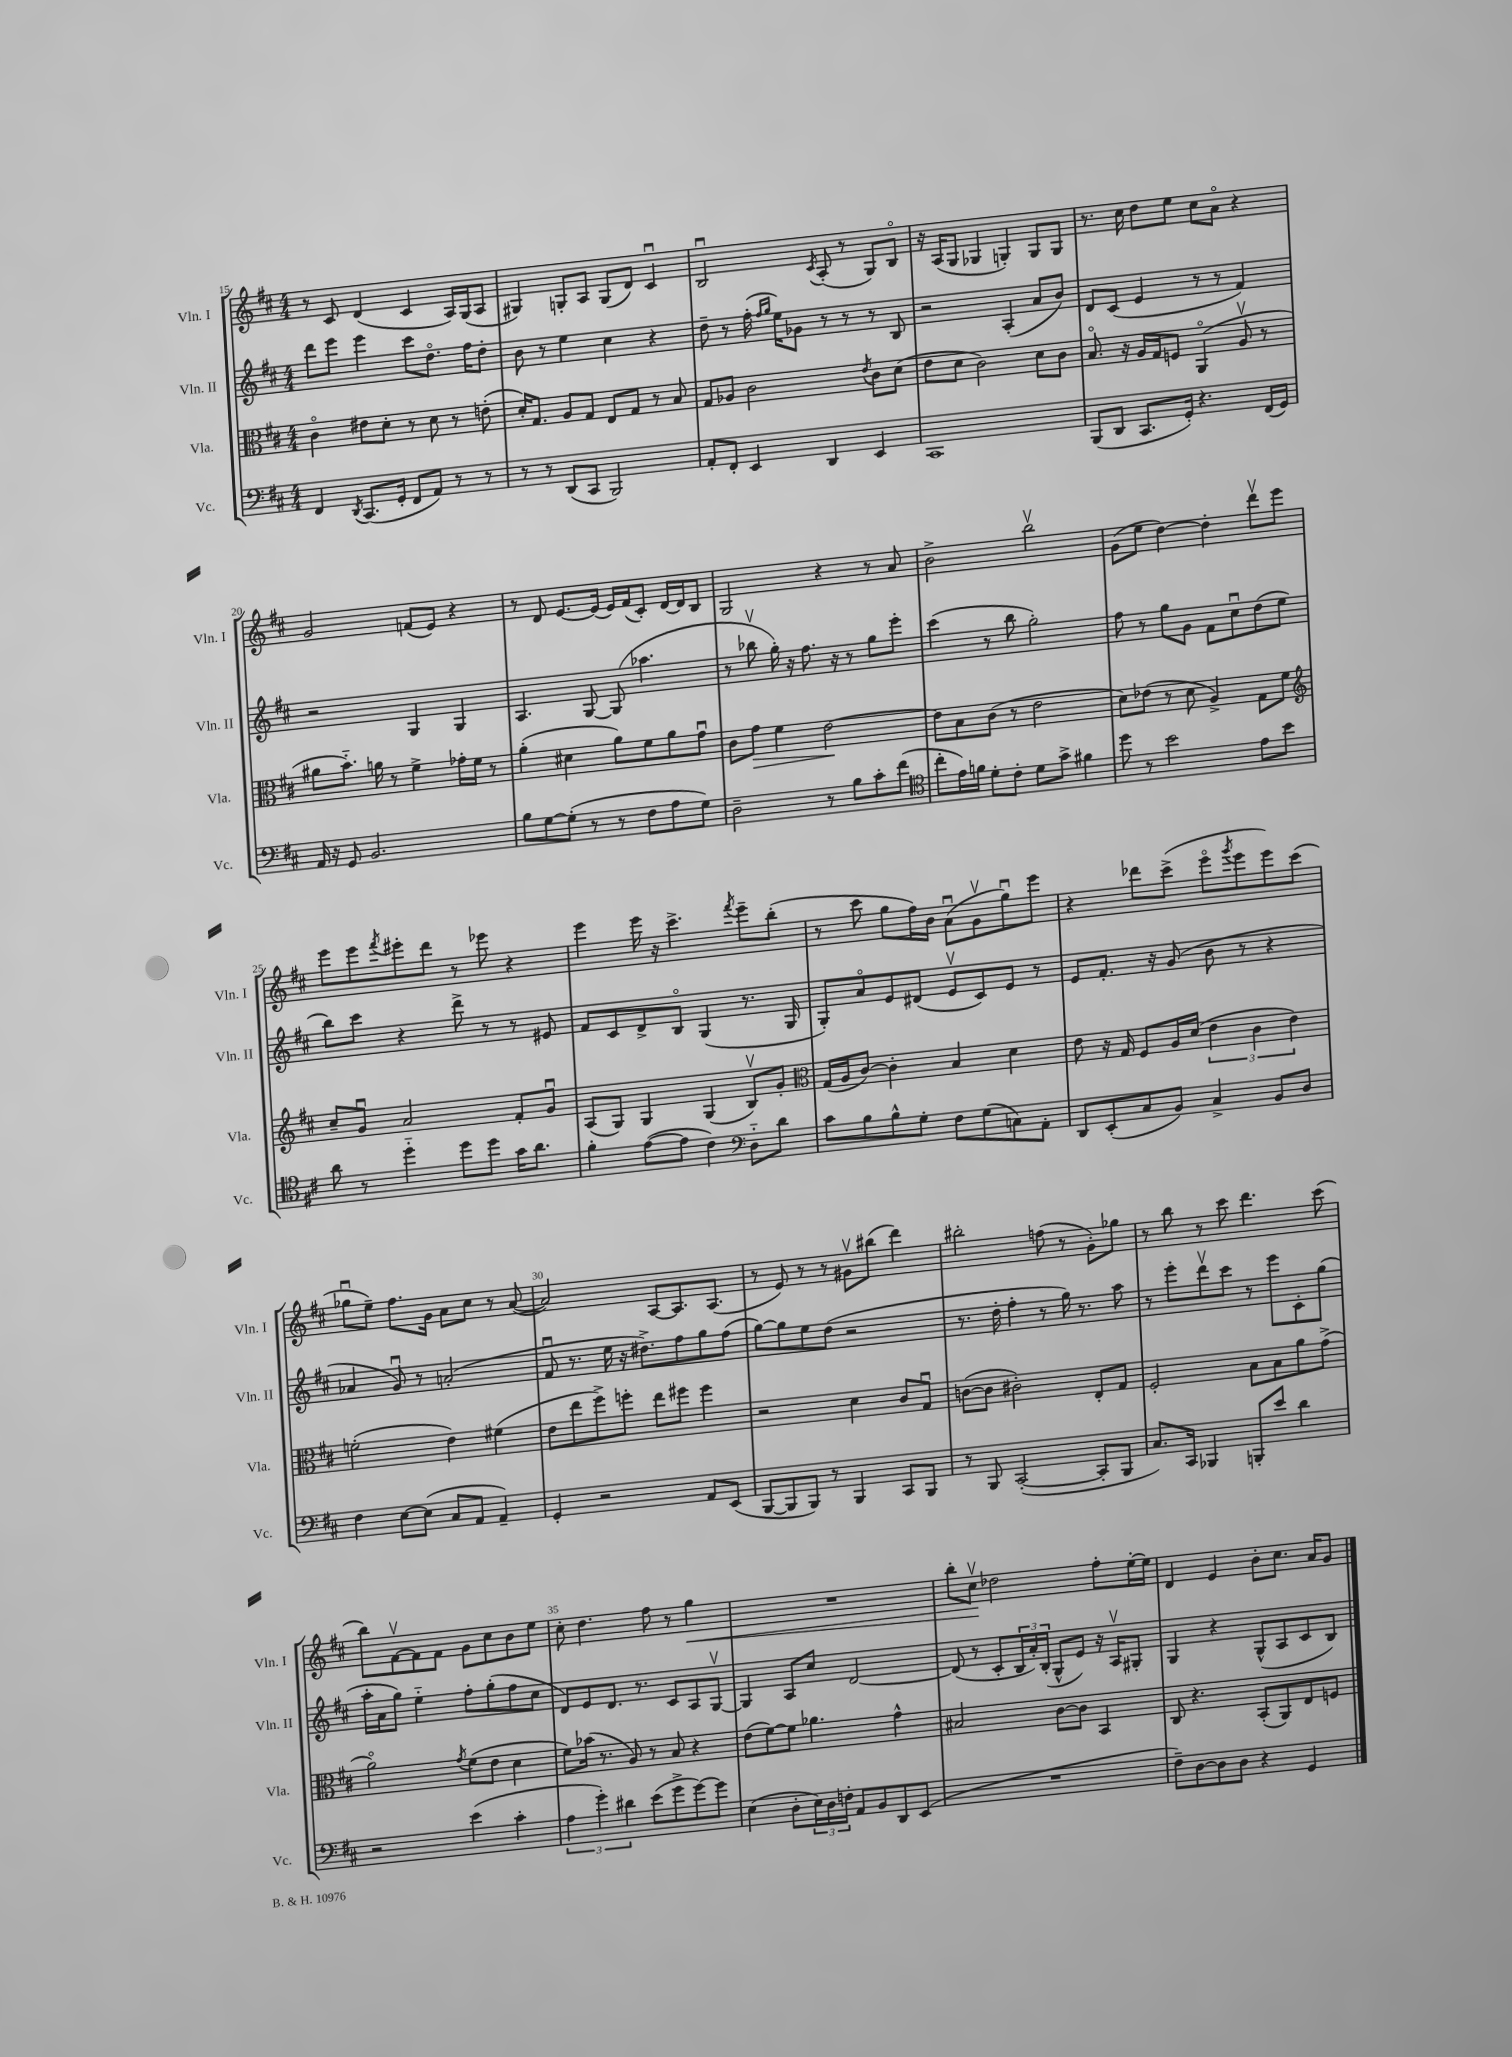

**kern	**kern	**kern	**kern
*staff4	*staff3	*staff2	*staff1
*clefF4	*clefC3	*clefG2	*clefG2
*k[f#c#]	*k[f#c#]	*k[f#c#]	*k[f#c#]
*M4/4	*M4/4	*M4/4	*M4/4
4FF#	4c#o	8ddd	8r
.	.	8eee	8c#
8qDD	.	.	.
(8.CC#	8e#	4eee	(4d
.	8d'	.	.
16GG'	.	.	.
8FF#	8r	8ccc#	4c#
8AA)	8d	8.ddo	.
8r	8r	.	16A)
.	.	16ff#	(16G
8r	(8e'	8dd'	8A
=	=	=	=
8r	16d')	8b	4G#)
.	8.G	.	.
8r	.	8r	.
(8DD	8A	4ee	8G'
8CC#	8G	.	8A
2BBB)	8E	4cc#	(8G
.	8G	.	8d)
.	8r	4r	4c#u
.	8B	.	.
=	=	=	=
8AA'	8G	8dd~	2Bu
8FF#'	8A-	8r	.
4EE	2c#	(16ff#'	.
.	.	16qqff#	.
.	.	16qqgg	.
.	.	16ee)	.
.	.	8g-	.
.	.	.	8qc#
4DD	.	8r	(8A'
.	.	8r	8r
.	8qe	.	.
4EE	8c#	8r	8G)
.	(8d	8B	8Bo
=	=	=	=
1CC#	8e	2r	16r
.	.	.	(16A
.	8d	.	8G
.	2c#)	.	4G-
.	.	(4A'	4G')
.	8d	8a	8G
.	8c#	8b)	8G
=	=	=	=
(8BBB	8.Bo	8d	8.r
8DD	.	(8c#	.
.	16r	.	16cc#
8.CC#	16A	4e	8dd
.	16G	.	.
.	8F	.	8ee
16GG')	.	.	.
4.r	(4AAo	8r	8cc#
.	.	8r	8ao
.	8Av	4f#)	4r
(16FF#	8r	.	.
16GG)	.	.	.
=	=	=	=
16AA	8a#	2r	2g
16r	.	.	.
8GG	8.b'~)	.	.
2.BB	.	.	.
.	16a	.	.
.	8r	.	.
.	4f#^	4G	(8f
.	.	.	8e)
.	16g-'	4G	4r
.	16f#	.	.
.	8r	.	.
=	=	=	=
8B	(4a'	4.A	8r
[8G	.	.	8d
(8G']	4d#	.	[8.e
8r	.	[8G	.
.	.	.	(16e]
8r	8a)	(8G]	16e)
.	.	.	(16f#
8F#	8f#	4.aa-	8c#')
8A	8a	.	[16d
.	.	.	16d]
8G)	8gu	.	8B
=	=	=	=
2D~	8c#	8r	2G
.	8g	8bb-v	.
.	4f#	16gg')	.
.	.	16r	.
.	.	8.ff#	.
8r	[2e	.	4r
.	.	16r	.
8B	.	8r	.
8c#'	.	8gg	8r
(8f#	.	8eee'	8a
=	=	=	=
*clefC4	*	*	*
8cc#'	8e]	(4ccc#	2b^
16e)	8B	.	.
16f	.	.	.
8d'	(8c#	8r	.
8c#'	8r	8bb	.
8d	2e	2gg')	2bbv
8g^	.	.	.
4f#	.	.	.
=	=	=	=
8dd	8d)	8ff#	(8g
8r	(8e-	8r	8ee
2b	8r	8gg	[4dd)
.	8d	8g	.
.	4A^)	8f#	4dd']
.	.	8cc#u	.
8e	8G	(8dd	8dddv
8b	8f#	8ee	8eee
=	=	=	=
*	*clefG2	*	*
8a	8cc#~	8bb)	8eee
8r	8gu	8ccc#	8eee
.	.	.	8qfff#
4dd'~	2a	4r	8eee#'
.	.	.	8ddd
8dd	.	8ddd^	8r
8dd	.	8r	8eee-
16g	8f#'	8r	4r
8.a	.	.	.
.	8gu	8e#	.
=	=	=	=
4f#'	(8A	8f#	4eee
.	8G)	8c#	.
([8e	4G	8d^	16eee
.	.	.	16r
8e]	.	8Bo	4.ccc#^
4c#)	(4G	(4G	.
*clefF4	*	*	*
.	.	.	8qfff#
8D'~	8Bv)	8.r	8eee~
8d	8g'	.	(8bb'
.	.	16G	.
=	=	=	=
*	*clefC3	*	*
8c#	(16G	8G')	8r
.	16A	.	.
8B	[8c#)	8ao	8ccc#
8B^^	4c#']	8e	8gg
8G'	.	(8d#	16ff#)
.	.	.	16b
8F#	4B	8ev	(8au
(8G	.	8c#)	8gv
8C)	4d	8e	8ggu)
8AA'	.	8r	8eee
=	=	=	=
8DD	8e	8e	4r
(8EE'	16r	8.f#'	.
.	16G	.	.
8C#	8F#	.	8ddd-
.	.	16r	.
8BB)	16A	(8g	(8ccc#^
.	(16d	.	.
4C#^	6e	8b	8eeeo
.	.	.	8qggg
.	.	8r	8eee
.	6c#	.	.
8BB	.	4r	8eee)
.	6e)	.	.
8D	.	.	(8ccc#
=	=	=	=
4F#	(2f'	4a-	8gg-u
.	.	.	8ee~)
[8E	.	8gu)	8.ff#
(8E]	.	8r	.
.	.	.	16g
8C#	4e)	(2a'	8a
8AA	.	.	8cc#
4AA~)	(4f#	.	8r
.	.	.	([8a
=	=	=	=
4GG'	8e	8f#u	2a])
.	8ee	8.r	.
2r	8ff#^)	.	.
.	.	16ee	.
.	8ff'	16r	.
.	.	8.dd#^)	.
.	8ee	.	[8A
.	8ff#	8ff#	8.A]
8AA	4ff#	8gg	.
.	.	.	(8.A
(8EE	.	(8ff#	.
=	=	=	=
[8BBB	2r	[8gg)	8r
8BBB]	.	8gg]	8e)
8BBB)	.	8ee	8r
8r	.	(8dd	8r
4BBB	4d	2r	8g#v
.	.	.	(8bb#
8CC#	8c#	.	4ddd)
8BBB	8Gu	.	.
=	=	=	=
8r	([8c	8.r	2bb#'
8BBB	8c]	.	.
.	.	16dd'	.
([2CC#'	2c#')	4ff#'	.
.	.	8r	(8ff
.	.	16gg)	8r
.	.	8.r	.
8CC#']	8E'	.	8g')
8BBB	8G	8aa	8gg-
=	=	=	=
8.C#)	2F#'	8r	8r
.	.	8eee'	8bb
16CC#	.	.	.
4BBB-	.	8dddv	8r
.	.	8ccc#	8ccc#
8BBB'	8B	8r	4.ddd
8e	8B	8eee	.
4d	8a	8c#'	.
.	(8g^	(8gg	(8ccc#
=	=	=	=
2r	2ao)	16aa'	8bb)
.	.	16a	.
.	.	8gg)	[8f#v
.	.	4ee'~	8f#]
.	.	.	8f#
.	8qg	.	.
(4e	(8f#	8ff#'	8g
.	8e	(8gg'	8cc#
4c#'	4d	8ff#	8b
.	.	8cc#	8ee
=	=	=	=
6A	8f#)	8d)	8cc#'
.	(16b-	8e	4.dd
6g')	.	.	.
.	8.r	.	.
.	.	8.d	.
6d#	.	.	.
.	8A)	.	.
.	.	8.r	.
(8e	8r	.	8ff#
8g^	8B	8c#	8r
[8g)	4r	8A	4gg
8g]	.	[8Gv	.
=	=	=	=
(4E	(8e	4G]	1r
.	[8f#)	.	.
8D'	8f#]	8A	.
24E)	4.a-	8cc#	.
24D	.	.	.
24F'	.	.	.
8AA	.	[2d	.
8BB	.	.	.
8DD	4g^^	.	.
(8EE	.	.	.
=	=	=	=
1r	2B#	(8d]	8bb'
.	.	8r	8cc#v
.	.	8c#'	2dd-
.	.	24B	.
.	.	24a')	.
.	.	(24B'	.
.	[8c#	8G^^	.
.	8c#]	8e)	.
.	4BB	16r	8ff#'
.	.	16Av	.
.	.	8G#'	[16ee'
.	.	.	16ee]
=	=	=	=
8F#~)	8C#	4G	4d
[8D	4.r	.	.
8D]	.	4r	4e
8D	.	.	.
4r	(8BB'	(8G^^	8b'
.	8AA)	8A	8.cc#
4GG	8E	8c#	.
.	.	.	16a
.	8F	8B)	8g
==	==	==	==
*-	*-	*-	*-
